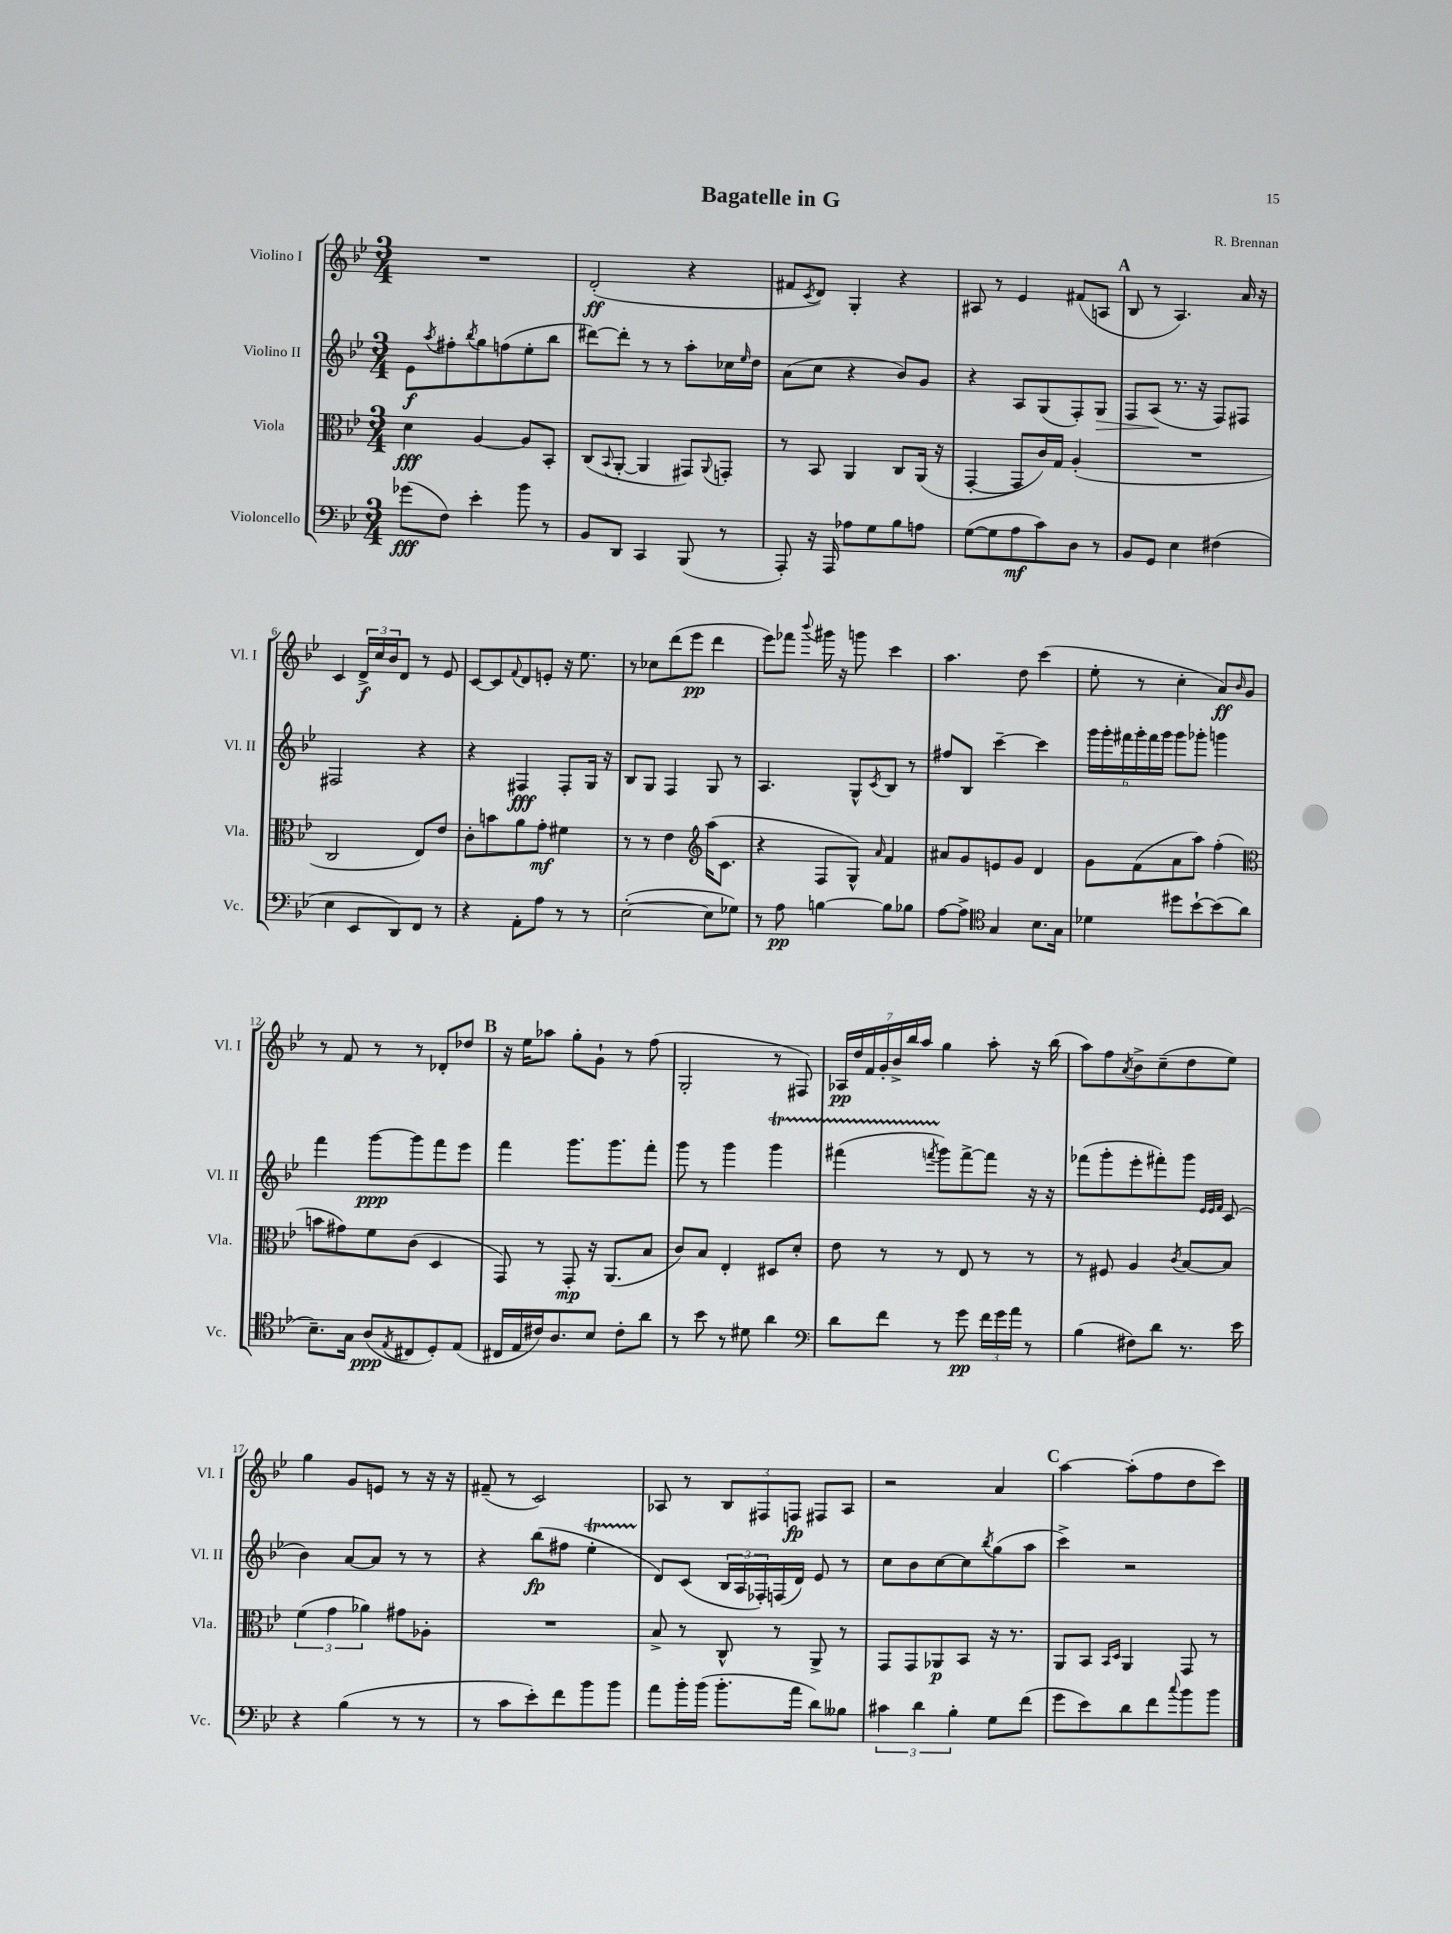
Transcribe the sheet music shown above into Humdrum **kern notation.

**kern	**dynam	**kern	**dynam	**kern	**dynam	**kern	**dynam
*part4	*part4	*part3	*part3	*part2	*part2	*part1	*part1
*staff4	*staff4	*staff3	*staff3	*staff2	*staff2	*staff1	*staff1
*I"Violoncello	*	*I"Viola	*	*I"Violino II	*	*I"Violino I	*
*I'Vc.	*	*I'Vla.	*	*I'Vl. II	*	*I'Vl. I	*
*clefF4	*	*clefC3	*	*clefG2	*	*clefG2	*
*k[b-e-]	*	*k[b-e-]	*	*k[b-e-]	*	*k[b-e-]	*
*M3/4	*	*M3/4	*	*M3/4	*	*M3/4	*
=1	=1	=1	=1	=1	=1	=1	=1
(8g-X\L	fff	4d\	fff	8e-\L	f	2.r	.
.	.	.	.	8qaa/	.	.	.
8F\J)	.	.	.	8ff#X'\	.	.	.
.	.	.	.	8qbb-/	.	.	.
4e-'\	.	[4A/	.	8gg\	.	.	.
.	.	.	.	(8ffn\	.	.	.
8b-\	.	8A/L]	.	8ee-'\	.	.	.
8r	.	8BB-'/J	.	8bb-\J	.	.	.
=2	=2	=2	=2	=2	=2	=2	=2
8BB-/L	.	(8C/L	.	[8ddd#X\L)	.	(2d'/	ff
.	.	8qqBB-/	.	.	.	.	.
8DD/J	.	[8AA'/J	.	8ddd#'\J]	.	.	.
4CC/	.	4AA/]	.	8r	.	.	.
.	.	.	.	8r	.	.	.
(8BBB-/	.	8GG#X/L)	.	8aa'\L	.	4r	.
.	.	8qqAA/	.	.	.	.	.
8r	.	8GGn'/J	.	16cc-X\L	.	.	.
.	.	.	.	16qqee-/	.	.	.
.	.	.	.	16dd\JJ	.	.	.
=3	=3	=3	=3	=3	=3	=3	=3
8AAA'/)	.	8r	.	(8a\L	.	8f#X/L	.
.	.	.	.	.	.	8qc/	.
16r	.	8BB-/	.	8cc\J	.	8d/J)	.
16AAA/	.	.	.	.	.	.	.
8A-X\L	.	4AA/	.	4r	.	4G'/	.
8G\	.	.	.	.	.	.	.
8B-\	.	8C/L	.	8b-/L)	.	4r	.
8An\J	.	(16AA/Jk	.	8g/J	.	.	.
.	.	16r	.	.	.	.	.
=4	=4	=4	=4	=4	=4	=4	=4
([8G\L	.	[4GG'/	.	4r	.	8A#X/	.
8G\]	.	.	.	.	.	8r	.
8A\	mf	8GG/L]	.	8A/L	.	4e-/	.
8c\)	.	16c/L)	.	(8G/	.	.	.
.	.	16G/JJ	.	.	.	.	.
8D\J	.	(4A'/	.	8F'/)	.	(8f#X/L	.
!	!	!	!	!	!LO:HP:b	!	!
8r	.	.	.	8G/J	>	8An/J	.
!!LO:REH:place=s1:t=A
=5	=5	=5	=5	=5	=5	=5	=5
8BB-/L	.	2.r	.	8F/L	.	8B-/	.
8GG/J	.	.	.	(8A/J	.	8r	.
4E-\	.	.	.	8.r	]	4.A/)	.
.	.	.	.	16r	.	.	.
(4F#X\	.	.	.	8F/L)	.	.	.
.	.	.	.	8F#X/J	.	16a/	.
.	.	.	.	.	.	16r	.
!!LO:LB:g=z
=6	=6	=6	=6	=6	=6	=6	=6
4E-\	.	2C/	.	2F#X/	.	4c/	.
8EE-/L	.	.	.	.	.	24d^/LL	f
.	.	.	.	.	.	24cc/	.
.	.	.	.	.	.	24b-/J	.
8DD/)	.	.	.	.	.	8d/J	.
8FF/J	.	8E-/L)	.	4r	.	8r	.
8r	.	8e-/J	.	.	.	8e-/	.
=7	=7	=7	=7	=7	=7	=7	=7
4r	.	8c'\L	.	4r	.	[8c/L	.
.	.	8bn\	.	.	.	8c/]	.
.	.	.	.	.	.	8qqf/	.
8AA'\L	.	8a\	.	4F#X/	fff	8d/	.
8A\J	.	8g'\J	mf	.	.	8en'/J	.
8r	.	4f#X\	.	8F#'/L	.	16r	.
.	.	.	.	.	.	8.ee-\	.
8r	.	.	.	16G/Jk	.	.	.
.	.	.	.	16r	.	.	.
=8	=8	=8	=8	=8	=8	=8	=8
([2E-'\	.	8r	.	8B-/L	.	8r	.
.	.	8r	.	8G/J	.	8cc-X\L	.
.	.	4e-\	.	4F/	.	(8ddd\	.
.	.	.	.	.	.	8eee-\J	pp
*	*	*clefG2	*	*	*	*	*
8E-\L]	.	(16aa\KL	.	8G/	.	4ddd\	.
.	.	8.c\J	.	.	.	.	.
8G-X\J)	.	.	.	8r	.	.	.
=9	=9	=9	=9	=9	=9	=9	=9
8r	.	4r	.	4.A/	.	8eee-\L)	.
8A\	pp	.	.	.	.	8fff-X\J	.
.	.	.	.	.	.	8qqbbb-/	.
[4Bn\	.	8F/L	.	.	.	16ggg#X\	.
.	.	.	.	.	.	16r	.
.	.	8G^^/J)	.	8G^^/L	.	8gggn\	.
.	.	16qqa/	.	8qc/	.	.	.
8B\L]	.	4f/	.	8B-/J	.	4ccc\	.
8B-X\J	.	.	.	8r	.	.	.
=10	=10	=10	=10	=10	=10	=10	=10
[8A\L	.	8a#X/L	.	8ff#X/L	.	4.aa\	.
8A^\J]	.	8g/	.	8B-/J	.	.	.
*clefC4	*	*	*	*	*	*	*
4G/	.	8en/	.	[4ccc~\	.	.	.
.	.	8g/J	.	.	.	8dd\	.
8.B-\L	.	4d/	.	4ccc\]	.	(4ccc\	.
16G\Jk	.	.	.	.	.	.	.
=11	=11	=11	=11	=11	=11	=11	=11
4d-X\	.	8g\L	.	24ggg\LL	.	8ee-'\	.
.	.	.	.	24ggg'\	.	.	.
.	.	.	.	24fff#X\	.	.	.
.	.	(8f\	.	24ggg'\	.	8r	.
.	.	.	.	24fff#\	.	.	.
.	.	.	.	24ggg\JJ	.	.	.
8dd#X\L	.	8a\	.	8ggg\L	.	4cc'\	.
[8b-`\	.	8aa\J)	.	8ggg-X'\J	.	.	.
(8b-\]	.	(4ff'\	.	4gggn\	.	8a/L)	ff
.	.	.	.	.	.	16qqb-/	.
8a\J	.	.	.	.	.	8g/J	.
!!LO:LB:g=z
=12	=12	=12	=12	=12	=12	=12	=12
*	*	*clefC3	*	*	*	*	*
8.B-~\L)	.	8bn\L	.	4fff\	.	8r	.
.	.	8g#X\)	.	.	.	8f/	.
16G\Jk	.	.	.	.	.	.	.
(8A/L	ppp	8f\	.	[8ggg\L	ppp	8r	.
8qE-/	.	.	.	.	.	.	.
8C#X/	.	(8c\J	.	8ggg\]	.	8r	.
8D'/)	.	4D/	.	8fff\	.	8d-X'/L	.
(8E-/J	.	.	.	8eee-\J	.	8dd-X/J	.
!!LO:REH:place=s1:t=B
=13	=13	=13	=13	=13	=13	=13	=13
16C#X/LL	.	8GG/)	.	4fff\	.	16r	.
16E-/	.	.	.	.	.	16ee-\KL	.
16c#X/J)	.	8r	.	.	.	8aa-X\J	.
8.A/	.	.	.	.	.	.	.
.	.	8GG'/	mp	8.ggg\L	.	8gg'\L	.
8B-/J	.	16r	.	.	.	8g`\J	.
.	.	(8.AA/L	.	8.ggg\	.	.	.
8c#'\L	.	.	.	.	.	8r	.
8a\J	.	8B-/J	.	8fff'\J	.	(8ff\	.
=14	=14	=14	=14	=14	=14	=14	=14
8r	.	8c/L)	.	8ggg\	.	2G'/	.
8b-\	.	8B-/J	.	8r	.	.	.
8r	.	4E-'/	.	4ggg\	.	.	.
8d#X\	.	.	.	.	.	.	.
4a\	.	8D#X/L	.	4gggT\	.	8r	.
.	.	8d'/J	.	.	.	8F#X/)	.
=15	=15	=15	=15	=15	=15	=15	=15
*clefF4	*	*	*	*	*	*	*
8d\L	.	8e-\	.	(4fff#XTTT\	.	28A-X/LL	pp
.	.	.	.	.	.	28dd/	.
.	.	.	.	.	.	28f/	.
.	.	.	.	.	.	28g'/	.
8f\J	.	8r	.	.	.	.	.
.	.	.	.	.	.	28b-^/	.
.	.	.	.	.	.	28bb-/	.
.	.	.	.	.	.	28aa/JJ	.
.	.	.	.	8qfffn/	.	.	.
8r	.	8r	.	8ggg\L)	.	4gg\	.
8g\	pp	8E-/	.	[8fff^\	.	.	.
24f\LL	.	8r	.	8fff\J]	.	8aa'\	.
24g\	.	.	.	.	.	.	.
24a\JJ	.	.	.	.	.	.	.
8r	.	8r	.	16r	.	16r	.
.	.	.	.	16r	.	(16bb-\	.
=16	=16	=16	=16	=16	=16	=16	=16
(4B-\	.	8r	.	(8fff-X\L	.	8aa\L)	.
.	.	8F#X/	.	8ggg'\	.	8ff\	.
.	.	.	.	.	.	8qa/	.
8F#X\L)	.	4A/	.	8eee-'\	.	8b-^\	.
8d\J	.	.	.	8fff#X'\)	.	(8cc~\	.
.	.	8qc/	.	.	.	.	.
8.r	.	[8B-/L	.	8ggg\J	.	8dd\	.
.	.	.	.	32qqe-/LLL	.	.	.
.	.	.	.	32qqe-/	.	.	.
.	.	.	.	32qqf/JJJ	.	.	.
.	.	8B-/J]	.	(8c/	.	8ee-\J)	.
16e-\	.	.	.	.	.	.	.
!!LO:LB:g=z
=17	=17	=17	=17	=17	=17	=17	=17
4r	.	(6f\	.	4b-\)	.	4gg\	.
.	.	6g\	.	.	.	.	.
(4B-\	.	.	.	[8a/L	.	8g/L	.
.	.	6a-X\)	.	.	.	.	.
.	.	.	.	8a/J]	.	8en/J	.
8r	.	8g#X\L	.	8r	.	8r	.
8r	.	8A-X'\J	.	8r	.	16r	.
.	.	.	.	.	.	16r	.
=18	=18	=18	=18	=18	=18	=18	=18
8r	.	2.r	.	4r	.	(8f#X~/	.
8c\L	.	.	.	.	.	8r	.
8e-'\)	.	.	.	(8bb-\L	fp	2c/)	.
8f\	.	.	.	8ff#X\J	.	.	.
8b-\	.	.	.	4ee-T'\	.	.	.
8b-\J	.	.	.	.	.	.	.
=19	=19	=19	=19	=19	=19	=19	=19
8a\L	.	8B-^/	.	8d/L)	.	8A-X/	.
16b-'\L	.	8r	.	(8c/J	.	8r	.
(16b-\JJ	.	.	.	.	.	.	.
8.b-'\L	.	8C^^/	.	24B-/LL	.	12B-/L	.
.	.	.	.	24A/	.	.	.
.	.	.	.	24F-X'/)	.	12F#X/	.
.	.	8r	.	(16Fn/	.	.	.
.	.	.	.	.	.	12Fn/J	fp
16a\Jk	.	.	.	16d/JJ)	.	.	.
8d\L)	.	8AA^/	.	8e-/	.	8F#X/L	.
8B--X\J	.	8r	.	8r	.	8A-/J	.
=20	=20	=20	=20	=20	=20	=20	=20
6c#X\	.	8GG/L	.	8cc\L	.	2r	.
.	.	8GG/	.	8b-\	.	.	.
6d\	.	.	.	.	.	.	.
.	.	8AA-X/	p	[8cc\	.	.	.
6B-'\	.	.	.	.	.	.	.
.	.	8BB-/J	.	8cc\]	.	.	.
.	.	.	.	8qbb-/	.	.	.
8G\L	.	16r	.	(8gg\	.	4a/	.
.	.	8.r	.	.	.	.	.
(8f\J	.	.	.	8aa\J	.	.	.
!!LO:REH:place=s1:t=C
=21	=21	=21	=21	=21	=21	=21	=21
8g\L	.	8AA/L	.	4ccc^\)	.	[4aa\	.
8e-\)	.	8BB-/J	.	.	.	.	.
.	.	16qqBB-/LL	.	.	.	.	.
.	.	16qqD/JJ	.	.	.	.	.
8d\	.	4AA/	.	2r	.	(8aa'\L]	.
8f\	.	.	.	.	.	8ff\	.
8qqcc/	.	.	.	.	.	.	.
8b-\	.	8GG/	.	.	.	8dd\	.
8b-\J	.	8r	.	.	.	8ccc\J)	.
==	==	==	==	==	==	==	==
*-	*-	*-	*-	*-	*-	*-	*-
